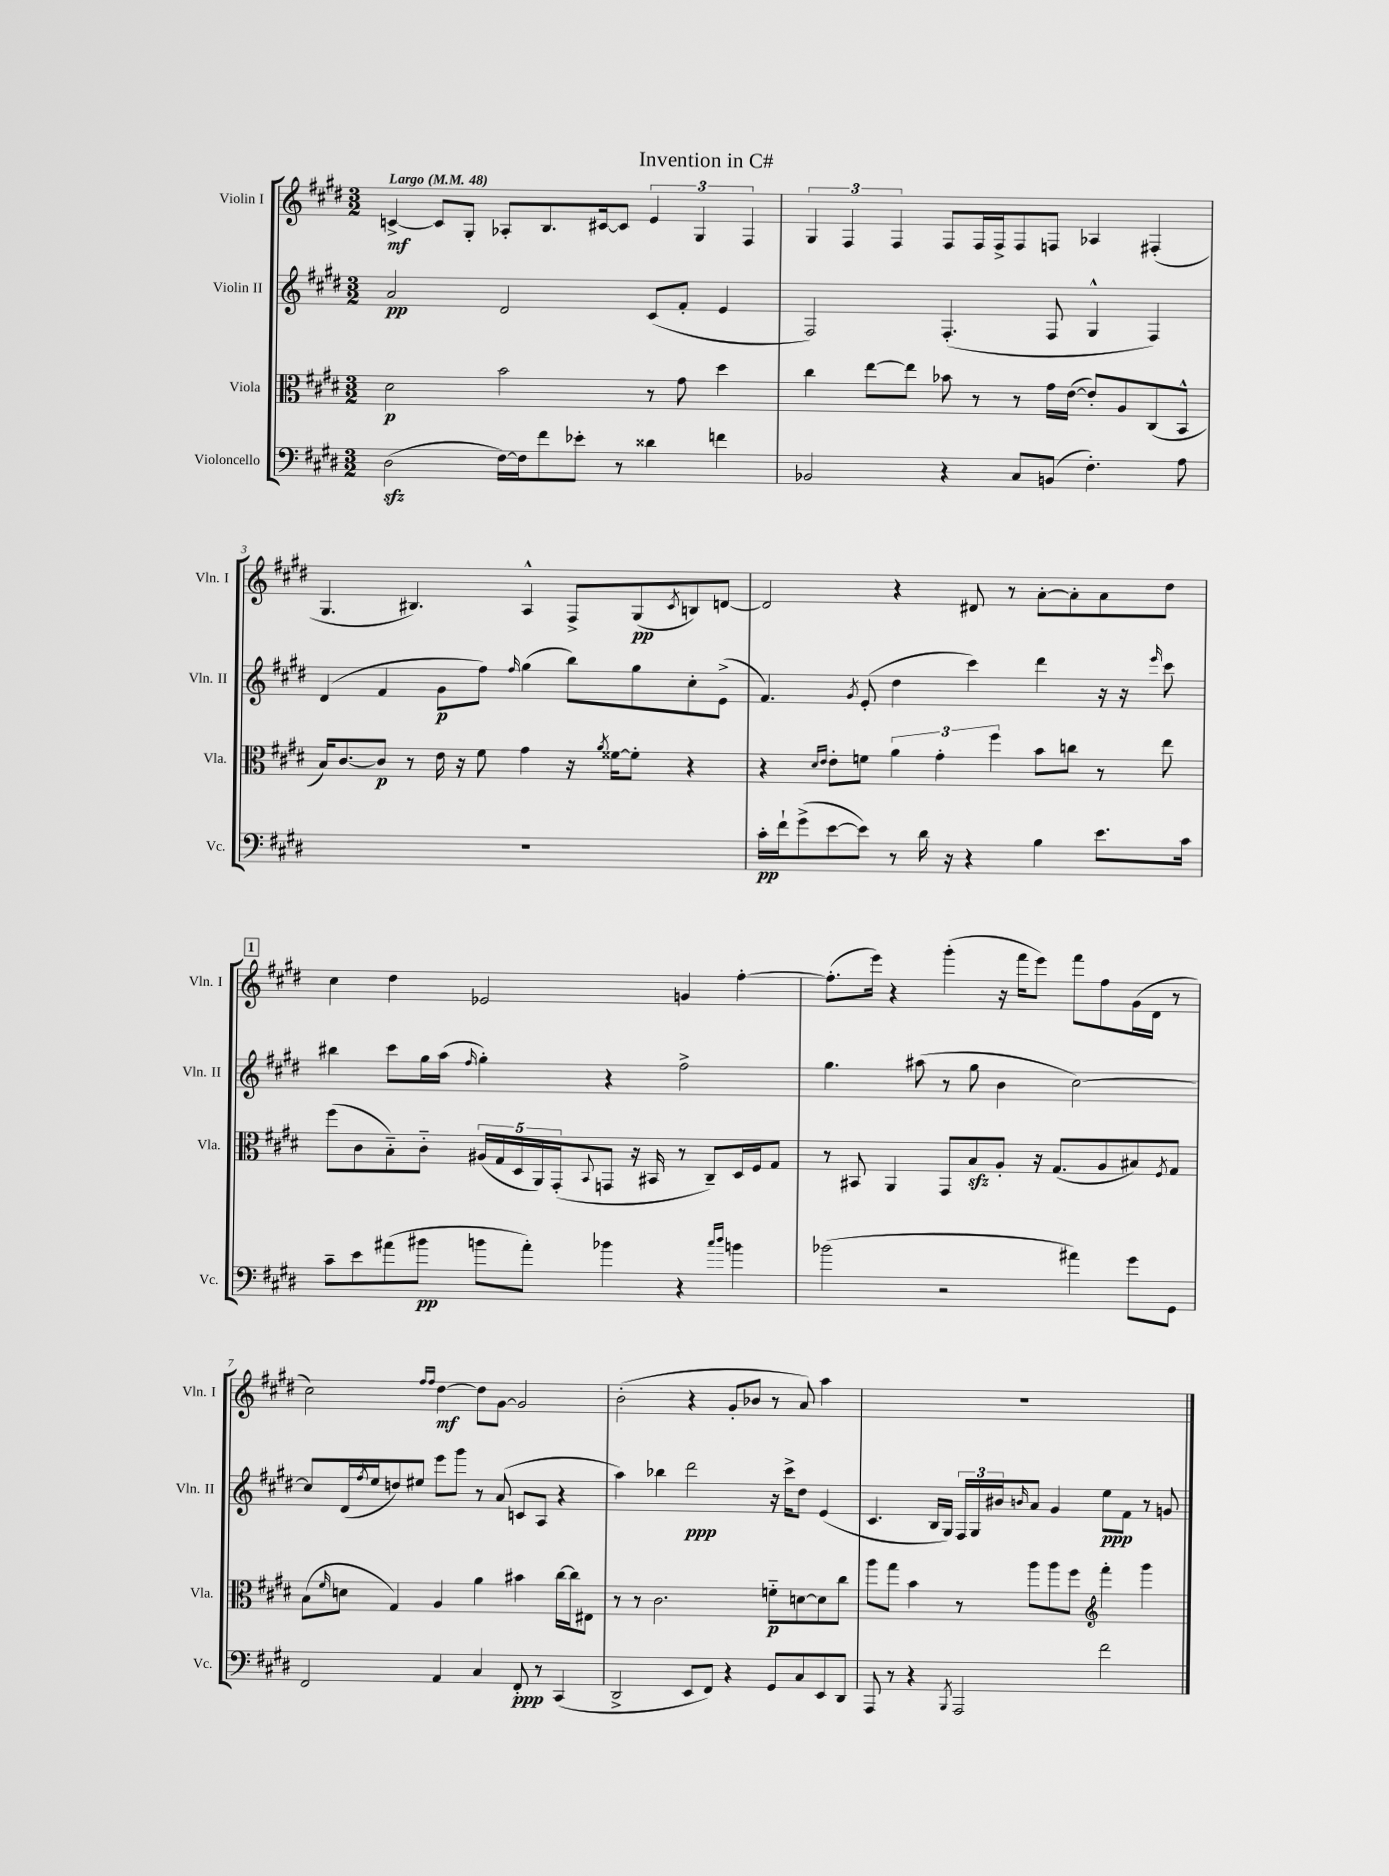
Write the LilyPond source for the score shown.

\header { title = "Invention in C#" }
<<
\new StaffGroup <<
\new Staff = "s0" \with { instrumentName = "Violin I" shortInstrumentName = "Vln. I" } {
    \clef treble \key e \major \numericTimeSignature \time 3/2 \tempo "Largo" 4 = 48
    c'4~->\mf c'8 gis8-. aes8-. b8. cis'16~ cis'8 \tuplet 3/2 { e'4 gis4 fis4 } |
    \tuplet 3/2 { gis4 fis4 fis4 } fis8 fis16 fis16-> fis8 f8 aes4 fis4-.( |
    gis4. bis4.) a4-^ fis8-> gis8\pp( \acciaccatura { cis'8 } b8) d'8~ |
    d'2 r4 dis'8 r8 a'8~-. a'8-. a'8 dis''8 |
    \mark \markup { \box "1" } cis''4 dis''4 ees'2 g'4 fis''4~-. |
    fis''8.-.( e'''16) r4 gis'''4-.( r16 fis'''16 e'''8) fis'''8 fis''8 gis'16( dis'16 r8 |
    cis''2) \grace { fis''16 fis''16 } dis''4~\mf dis''8 gis'8~ gis'2 |
    b'2-.( r4 gis'8-. bes'8 r8 a'8) a''4 |
    R1. \bar "|." |
}
\new Staff = "s1" \with { instrumentName = "Violin II" shortInstrumentName = "Vln. II" } {
    \clef treble \key e \major \numericTimeSignature \time 3/2
    a'2\pp dis'2 cis'8( fis'8-. e'4 |
    fis2) fis4.-.( fis8 gis4-^ fis4) |
    dis'4( fis'4 gis'8\p fis''8) \grace { fis''16 } gis''4( b''8) gis''8 cis''8-. e'8->( |
    fis'4.) \acciaccatura { gis'8 } e'8-.( dis''4 cis'''4) dis'''4 r16 r16 \grace { e'''16 } cis'''8 |
    \mark \markup { \box "1" } bis''4 cis'''8 gis''16 a''16( \grace { fis''16 } gis''4-.) r4 fis''2-> |
    gis''4. ais''8( r8 gis''8 b'4 cis''2~) |
    cis''8 dis'16( \acciaccatura { fis''8 } e''16 d''8) eis''8 e'''8 gis'''8 r8 a'8( c'8 a8 r4 |
    a''4) bes''4 dis'''2\ppp r16 cis'''16-> dis''8 e'4( |
    cis'4. b16 gis16) \tuplet 3/2 { fis16 gis16 bis'16 } \grace { b'16 } a'8 gis'4 e''8\ppp fis'8 r8 g'8 \bar "|." |
}
\new Staff = "s2" \with { instrumentName = "Viola" shortInstrumentName = "Vla." } {
    \clef alto \key e \major \numericTimeSignature \time 3/2
    dis'2\p b'2 r8 gis'8 dis''4 |
    cis''4 e''8~ e''8 bes'8 r8 r8 gis'16 e'16~( e'8-.) a8 cis8( b,8-^ |
    b16) cis'8.~ cis'8\p r8 e'16 r16 fis'8 gis'4 r16 \acciaccatura { a'8 } fisis'16~ fisis'8-. r4 |
    r4 \grace { dis'16 e'16 } e'8-. f'8 \tuplet 3/2 { a'4 gis'4-. fis''4 } b'8 c''8 r8 e''8 |
    \mark \markup { \box "1" } fis''8( cis'8 b8-_) cis'8-_ \tuplet 5/4 { ais16( gis16 dis16 a,16) gis,16-.( } \appoggiatura { b,8 } g,8 r16 bis,16 r8 cis8--) dis16 fis16 gis8 |
    r8 bis,8 a,4 gis,8 b8\sfz a8-. r16 gis8.( a8 bis8) \acciaccatura { fis8 } gis8 |
    b8( \grace { fis'16 } d'8 gis4) a4 a'4 bis'4 cis''16~ cis''16 eis8 |
    r8 r8 cis'2. f'8-_\p d'8~ d'8 cis''8 |
    a''8 gis''8 b'4 r8 a''8 a''8 fis''8 \clef treble fis'''4-. gis'''4 \bar "|." |
}
\new Staff = "s3" \with { instrumentName = "Violoncello" shortInstrumentName = "Vc." } {
    \clef bass \key e \major \numericTimeSignature \time 3/2
    dis2\sfz( fis16~) fis16 fis'8 ees'8-. r8 disis'4 f'4 |
    bes,2 r4 cis8 b,8( fis4.-.) a8 |
    R1. |
    cis'16-.\pp fis'16-! gis'8->( e'8~ e'8) r8 dis'16 r16 r4 b4 e'8. cis'16 |
    \mark \markup { \box "1" } cis'8-- e'8 ais'8( bis'8\pp b'8 ais'8-.) bes'4 r4 \grace { cis''16 dis''16 } b'4 |
    bes'2( r2 ais'4) gis'8 gis,8 |
    fis,2 a,4 cis4 fis,8-.\ppp r8 cis,4( |
    dis,2-> e,8 fis,8) r4 gis,8 cis8 e,8 dis,8 |
    a,,8 r8 r4 \acciaccatura { b,,8 } a,,2 fis'2 \bar "|." |
}
>>
>>
